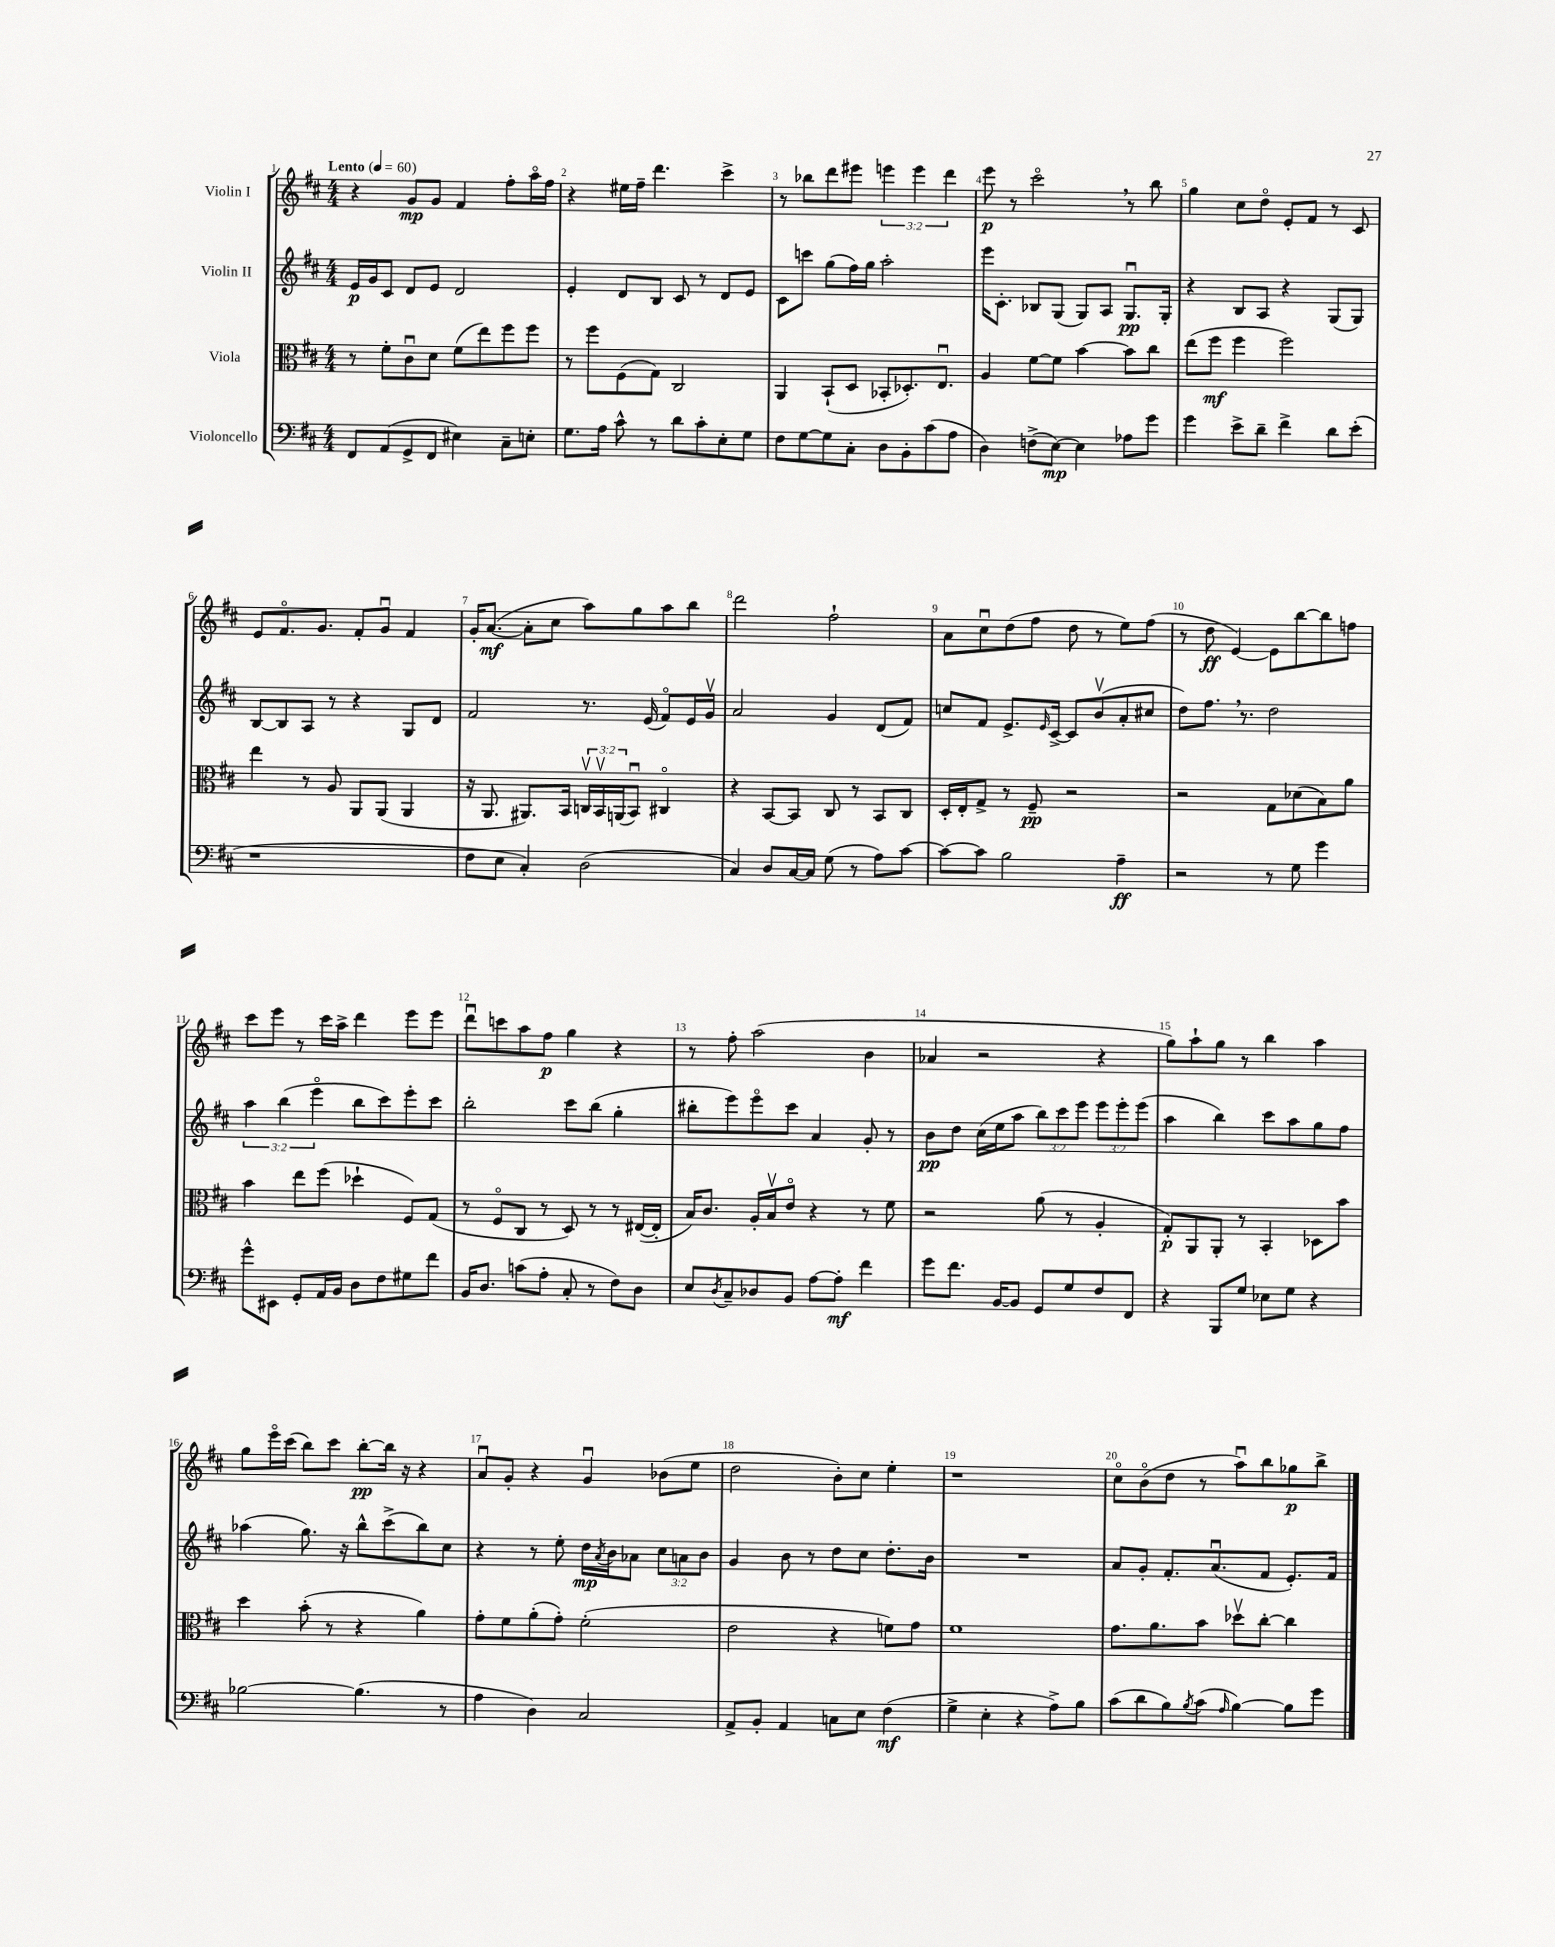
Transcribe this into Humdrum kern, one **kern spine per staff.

**kern	**dynam	**kern	**dynam	**kern	**dynam	**kern	**dynam
*part4	*part4	*part3	*part3	*part2	*part2	*part1	*part1
*staff4	*staff4	*staff3	*staff3	*staff2	*staff2	*staff1	*staff1
*I"Violoncello	*	*I"Viola	*	*I"Violin II	*	*I"Violin I	*
*clefF4	*	*clefC3	*	*clefG2	*	*clefG2	*
*k[f#c#]	*	*k[f#c#]	*	*k[f#c#]	*	*k[f#c#]	*
*M4/4	*	*M4/4	*	*M4/4	*	*M4/4	*
*MM60	*	*MM60	*	*MM60	*	*MM60	*
=1	=1	=1	=1	=1	=1	=1	=1
!	!	!	!	!	!	!LO:TX:a:B:t=Lento	!
8FF#/L	.	8r	.	16e/LL	p	4r	.
.	.	.	.	16g/J	.	.	.
(8AA/	.	8f#'\L	.	8c#/J	.	.	.
8GG^/	.	8c#u\	.	8d/L	.	8g/L	mp
8FF#/J	.	8d\J	.	8e/J	.	8g/J	.
4E#X\)	.	(8f#\L	.	2d/	.	4f#/	.
.	.	8ee\)	.	.	.	.	.
8C#~\L	.	8ff#\	.	.	.	8ff#'\L	.
8En'\J	.	8ff#\J	.	.	.	16aa\L	.
.	.	.	.	.	.	16ff#\JJ	.
=2	=2	=2	=2	=2	=2	=2	=2
8.G\L	.	8r	.	4e'/	.	4r	.
.	.	8ff#\L	.	.	.	.	.
16A\Jk	.	.	.	.	.	.	.
8c#^^\	.	(8F#\	.	8d/L	.	16ee#X\LL	.
.	.	.	.	.	.	16ff#~\JJ	.
8r	.	8G\J)	.	8B/J	.	4.ddd\	.
8d\L	.	2C#/	.	8c#/	.	.	.
8c#'\	.	.	.	8r	.	.	.
8E'\	.	.	.	8d/L	.	4ccc#^\	.
8G\J	.	.	.	8e/J	.	.	.
=3	=3	=3	=3	=3	=3	=3	=3
8F#\L	.	4AA/	.	8c#\L	.	8r	.
[8G\	.	.	.	8cccn\J	.	8bb-X\L	.
8G\]	.	(8BB`/L	.	(8gg\L	.	8ddd\	.
8C#'\J	.	8D/J	.	16ff#\L)	.	8eee#X\J	.
.	.	.	.	16gg\JJ	.	.	.
8D\L	.	8BB-X'/L	.	2aa'\	.	6eeen\	.
8BB'\	.	8.D-X'/)	.	.	.	.	.
.	.	.	.	.	.	6eee\	.
(8c#\	.	.	.	.	.	.	.
.	.	8.Eu/J	.	.	.	.	.
.	.	.	.	.	.	6ddd\	.
8A\J	.	.	.	.	.	.	.
=4	=4	=4	=4	=4	=4	=4	=4
4D\)	.	4A/	.	16eee\KL	.	8eee\	p
.	.	.	.	8.c#'\J	.	.	.
.	.	.	.	.	.	8r	.
(8Fn^\L	.	[8f#\L	.	8B-X/L	.	2ccc#,\	.
[8E\J)	mp	8f#\J]	.	(8G/J	.	.	.
4E\]	.	[4b\	.	8G/L)	.	.	.
.	.	.	.	8A/J	.	.	.
8A-X\L	.	8b\L]	.	8.Gu/L	pp	8r	.
8g\J	.	8cc#\J	.	.	.	8bb\	.
.	.	.	.	16G'/Jk	.	.	.
=5	=5	=5	=5	=5	=5	=5	=5
4g\	.	(8ee\L	.	4r	.	4gg\	.
.	.	8ff#\J	mf	.	.	.	.
8e^\L	.	4ff#\	.	8B/L	.	8cc#\L	.
8d~\J	.	.	.	8A/J	.	8dd\J	.
4f#^\	.	2ff#\)	.	4r	.	8e'/L	.
.	.	.	.	.	.	8f#/J	.
8d\L	.	.	.	(8G/L	.	8r	.
(8e'\J	.	.	.	8G/J)	.	8c#/	.
!!LO:LB:g=z
=6	=6	=6	=6	=6	=6	=6	=6
1r	.	4ee\	.	[8B/L	.	8e/L	.
.	.	.	.	8B/]	.	8.f#/	.
.	.	8r	.	8A/J	.	.	.
.	.	.	.	.	.	8.g/J	.
.	.	8A/	.	8r	.	.	.
.	.	8AA/L	.	4r	.	8f#'/L	.
.	.	(8AA/J	.	.	.	8gu/J	.
.	.	4AA/	.	8G/L	.	4f#/	.
.	.	.	.	8d/J	.	.	.
=7	=7	=7	=7	=7	=7	=7	=7
8F#\L	.	16r	.	2f#/	.	16g'/KL	.
.	.	8.AA/	.	.	.	([8.a/J	mf
8E\J	.	.	.	.	.	.	.
4C#'/)	.	8.AA#X/L)	.	.	.	8a'\L]	.
.	.	.	.	.	.	8cc#\J	.
.	.	16BB/Jk	.	.	.	.	.
(2D\	.	24Cnv/LL	.	8.r	.	8aa\L)	.
.	.	24BBv/	.	.	.	.	.
.	.	(24AAn/J	.	.	.	.	.
.	.	8BBu/J)	.	.	.	8gg\	.
.	.	.	.	(16e/	.	.	.
.	.	4C#X/	.	8f#/L)	.	8aa\	.
.	.	.	.	16e/L	.	8bb\J	.
.	.	.	.	16gv/JJ	.	.	.
=8	=8	=8	=8	=8	=8	=8	=8
4C#/)	.	4r	.	2a/	.	2ddd\	.
8D/L	.	[8BB/L	.	.	.	.	.
[16C#/L	.	8BB/J]	.	.	.	.	.
16C#/JJ]	.	.	.	.	.	.	.
(8G\	.	8C#/	.	4g/	.	2ff#`\	.
8r	.	8r	.	.	.	.	.
8A\L)	.	8BB/L	.	(8d/L	.	.	.
[8c#\J	.	8C#/J	.	8f#/J)	.	.	.
=9	=9	=9	=9	=9	=9	=9	=9
8c#\L_	.	16D'/LL	.	8ccn/L	.	8a\L	.
.	.	16E'/J	.	.	.	.	.
8c#\J]	.	8G^/J	.	8f#/J	.	8cc#u\	.
2B\	.	8r	.	8.e^/L	.	(8dd\	.
.	.	8F#~/	pp	.	.	8ff#\J	.
.	.	.	.	16qqe/	.	.	.
.	.	.	.	[16c#^/Jk	.	.	.
.	.	2r	.	8c#/L]	.	8dd\	.
.	.	.	.	(8bv/	.	8r	.
4A~\	ff	.	.	8a'/	.	8ee\L)	.
.	.	.	.	8cc#X/J	.	(8ff#\J	.
=10	=10	=10	=10	=10	=10	=10	=10
2r	.	2r	.	8dd\L)	.	8r	.
.	.	.	.	8.ff#,\J	.	8dd\	ff
.	.	.	.	.	.	[4e/)	.
.	.	.	.	8.r	.	.	.
8r	.	8G\L	.	2dd\	.	8e\L]	.
8G\	.	(8d-X\	.	.	.	[8bb\	.
4g\	.	8B\)	.	.	.	8bb\]	.
.	.	8a\J	.	.	.	8ffn\J	.
!!LO:LB:g=z
=11	=11	=11	=11	=11	=11	=11	=11
8g^^\L	.	4b\	.	6aa\	.	8ccc#\L	.
8EE#X\J	.	.	.	.	.	8eee\J	.
.	.	.	.	(6bb\	.	.	.
8GG'/L	.	8ee\L	.	.	.	8r	.
.	.	.	.	6eee\	.	.	.
16AA/L	.	(8ff#\J	.	.	.	16ccc#\LL	.
16BB/JJ	.	.	.	.	.	16aa^\JJ	.
8D\L	.	4dd-X`\	.	8bb\L	.	4ddd\	.
8F#\	.	.	.	8ccc#\)	.	.	.
8G#X\	.	8F#/L)	.	8eee'\	.	8eee\L	.
8f#\J	.	(8G/J	.	8ccc#\J	.	8eee\J	.
=12	=12	=12	=12	=12	=12	=12	=12
16BB/KL	.	8r	.	2bb'\	.	8dddu\L	.
8.D/J	.	.	.	.	.	.	.
.	.	8F#/L	.	.	.	8cccn\	.
(8cn\L	.	8C#/J	.	.	.	8aa\	.
8A'\J	.	8r	.	.	.	8ff#\J	p
8C#'/	.	8D/)	.	8ccc#\L	.	4gg\	.
8r	.	8r	.	(8bb\J	.	.	.
8F#\L)	.	8r	.	4gg'\	.	4r	.
8D\J	.	([16E#X/LL	.	.	.	.	.
.	.	16E#'/JJ]	.	.	.	.	.
=13	=13	=13	=13	=13	=13	=13	=13
8E/L	.	16B/KL)	.	8bb#X'\L	.	8r	.
.	.	8.c#/J	.	.	.	.	.
8qD/	.	.	.	.	.	.	.
8C#~/	.	.	.	8eee\)	.	8ff#'\	.
8D-X/	.	16A'/LL	.	8eee\	.	(2aa\	.
.	.	16Bv/J	.	.	.	.	.
8BB/J	.	8e/J	.	8ccc#\J	.	.	.
[8A\L	.	4r	.	4a/	.	.	.
8A'\J]	mf	.	.	.	.	.	.
4f#\	.	8r	.	8g'/	.	4b\	.
.	.	8f#\	.	8r	.	.	.
=14	=14	=14	=14	=14	=14	=14	=14
8g\L	.	2r	.	8b\L	pp	4a-X/	.
8.f#\J	.	.	.	8dd\J	.	.	.
.	.	.	.	(16cc#\LL	.	2r	.
[16BB/KL	.	.	.	16ee\J	.	.	.
8BB/J]	.	.	.	8aa\J	.	.	.
8GG/L	.	(8a\	.	12bb\L)	.	.	.
.	.	.	.	12ccc#\	.	.	.
8G/	.	8r	.	.	.	.	.
.	.	.	.	12eee\J	.	.	.
8F#/	.	4A'/	.	12eee\L	.	4r	.
.	.	.	.	12eee'\	.	.	.
8FF#/J	.	.	.	.	.	.	.
.	.	.	.	(12eee\J	.	.	.
=15	=15	=15	=15	=15	=15	=15	=15
4r	.	8G'/L)	p	4aa\	.	8gg\L)	.
.	.	8AA/	.	.	.	8aa`\	.
8BBB/L	.	8AA'/J	.	4bb\)	.	8gg\J	.
8G/J	.	8r	.	.	.	8r	.
8E-X\L	.	4BB'/	.	8ccc#\L	.	4bb\	.
8G\J	.	.	.	8aa\	.	.	.
4r	.	8D-X\L	.	8gg\	.	4aa\	.
.	.	8b\J	.	8ff#\J	.	.	.
!!LO:LB:g=z
=16	=16	=16	=16	=16	=16	=16	=16
[2B-X\	.	4dd\	.	(4aa-X\	.	8gg\L	.
.	.	.	.	.	.	16eee\L	.
.	.	.	.	.	.	(16ccc#\JJ	.
.	.	(8b'\	.	8.gg\)	.	8bb\L)	.
.	.	8r	.	.	.	8ccc#\J	.
.	.	.	.	16r	.	.	.
(4.B-\]	.	4r	.	8bb^^\L	.	[8bb'\L	pp
.	.	.	.	(8ccc#^\	.	16bb\Jk]	.
.	.	.	.	.	.	16r	.
.	.	4a\)	.	8bb\)	.	4r	.
8r	.	.	.	8cc#\J	.	.	.
=17	=17	=17	=17	=17	=17	=17	=17
4A\	.	8g'\L	.	4r	.	8au/L	.
.	.	8f#\	.	.	.	8g'/J	.
4D\)	.	(8a'\	.	8r	.	4r	.
.	.	8g'\J)	.	8ee'\	.	.	.
2C#/	.	(2f#'\	.	16dd\LL	mp	4gu/	.
.	.	.	.	8qa/	.	.	.
.	.	.	.	16b\J	.	.	.
.	.	.	.	8a-X\J	.	.	.
.	.	.	.	12cc#\L	.	(8b-X\L	.
.	.	.	.	12an\	.	.	.
.	.	.	.	.	.	8ee\J	.
.	.	.	.	12b\J	.	.	.
=18	=18	=18	=18	=18	=18	=18	=18
8AA^/L	.	2e\	.	4g/	.	2dd\	.
8BB'/J	.	.	.	.	.	.	.
4AA/	.	.	.	8b\	.	.	.
.	.	.	.	8r	.	.	.
8Cn\L	.	4r	.	8dd\L	.	8b'\L)	.
8E\J	.	.	.	8cc#\J	.	8cc#\J	.
(4F#\	mf	8fn\L)	.	8.dd'\L	.	4ee'\	.
.	.	8g\J	.	.	.	.	.
.	.	.	.	16b\Jk	.	.	.
=19	=19	=19	=19	=19	=19	=19	=19
4G^\	.	1f#	.	1r	.	1r	.
4E'\	.	.	.	.	.	.	.
4r	.	.	.	.	.	.	.
8A^\L)	.	.	.	.	.	.	.
8B\J	.	.	.	.	.	.	.
=20	=20	=20	=20	=20	=20	=20	=20
(8c#\L	.	8.g\L	.	8a/L	.	8cc#\L	.
8d\	.	.	.	8g'/J	.	(8b\	.
.	.	8.a\	.	.	.	.	.
8B\)	.	.	.	8.f#'/L	.	8dd\J	.
8qB/	.	.	.	.	.	.	.
(8c#\J	.	8b\J	.	.	.	8r	.
.	.	.	.	(8.au/	.	.	.
16qqA/	.	.	.	.	.	.	.
[4B\)	.	8dd-Xv\L	.	.	.	8aau\L)	.
.	.	[8cc#'\J	.	8f#/J	.	8bb\	.
8B\L]	.	4cc#\]	.	8.e'/L)	.	8gg-X\	p
8g\J	.	.	.	.	.	8bb^\J	.
.	.	.	.	16f#/Jk	.	.	.
==	==	==	==	==	==	==	==
*-	*-	*-	*-	*-	*-	*-	*-
